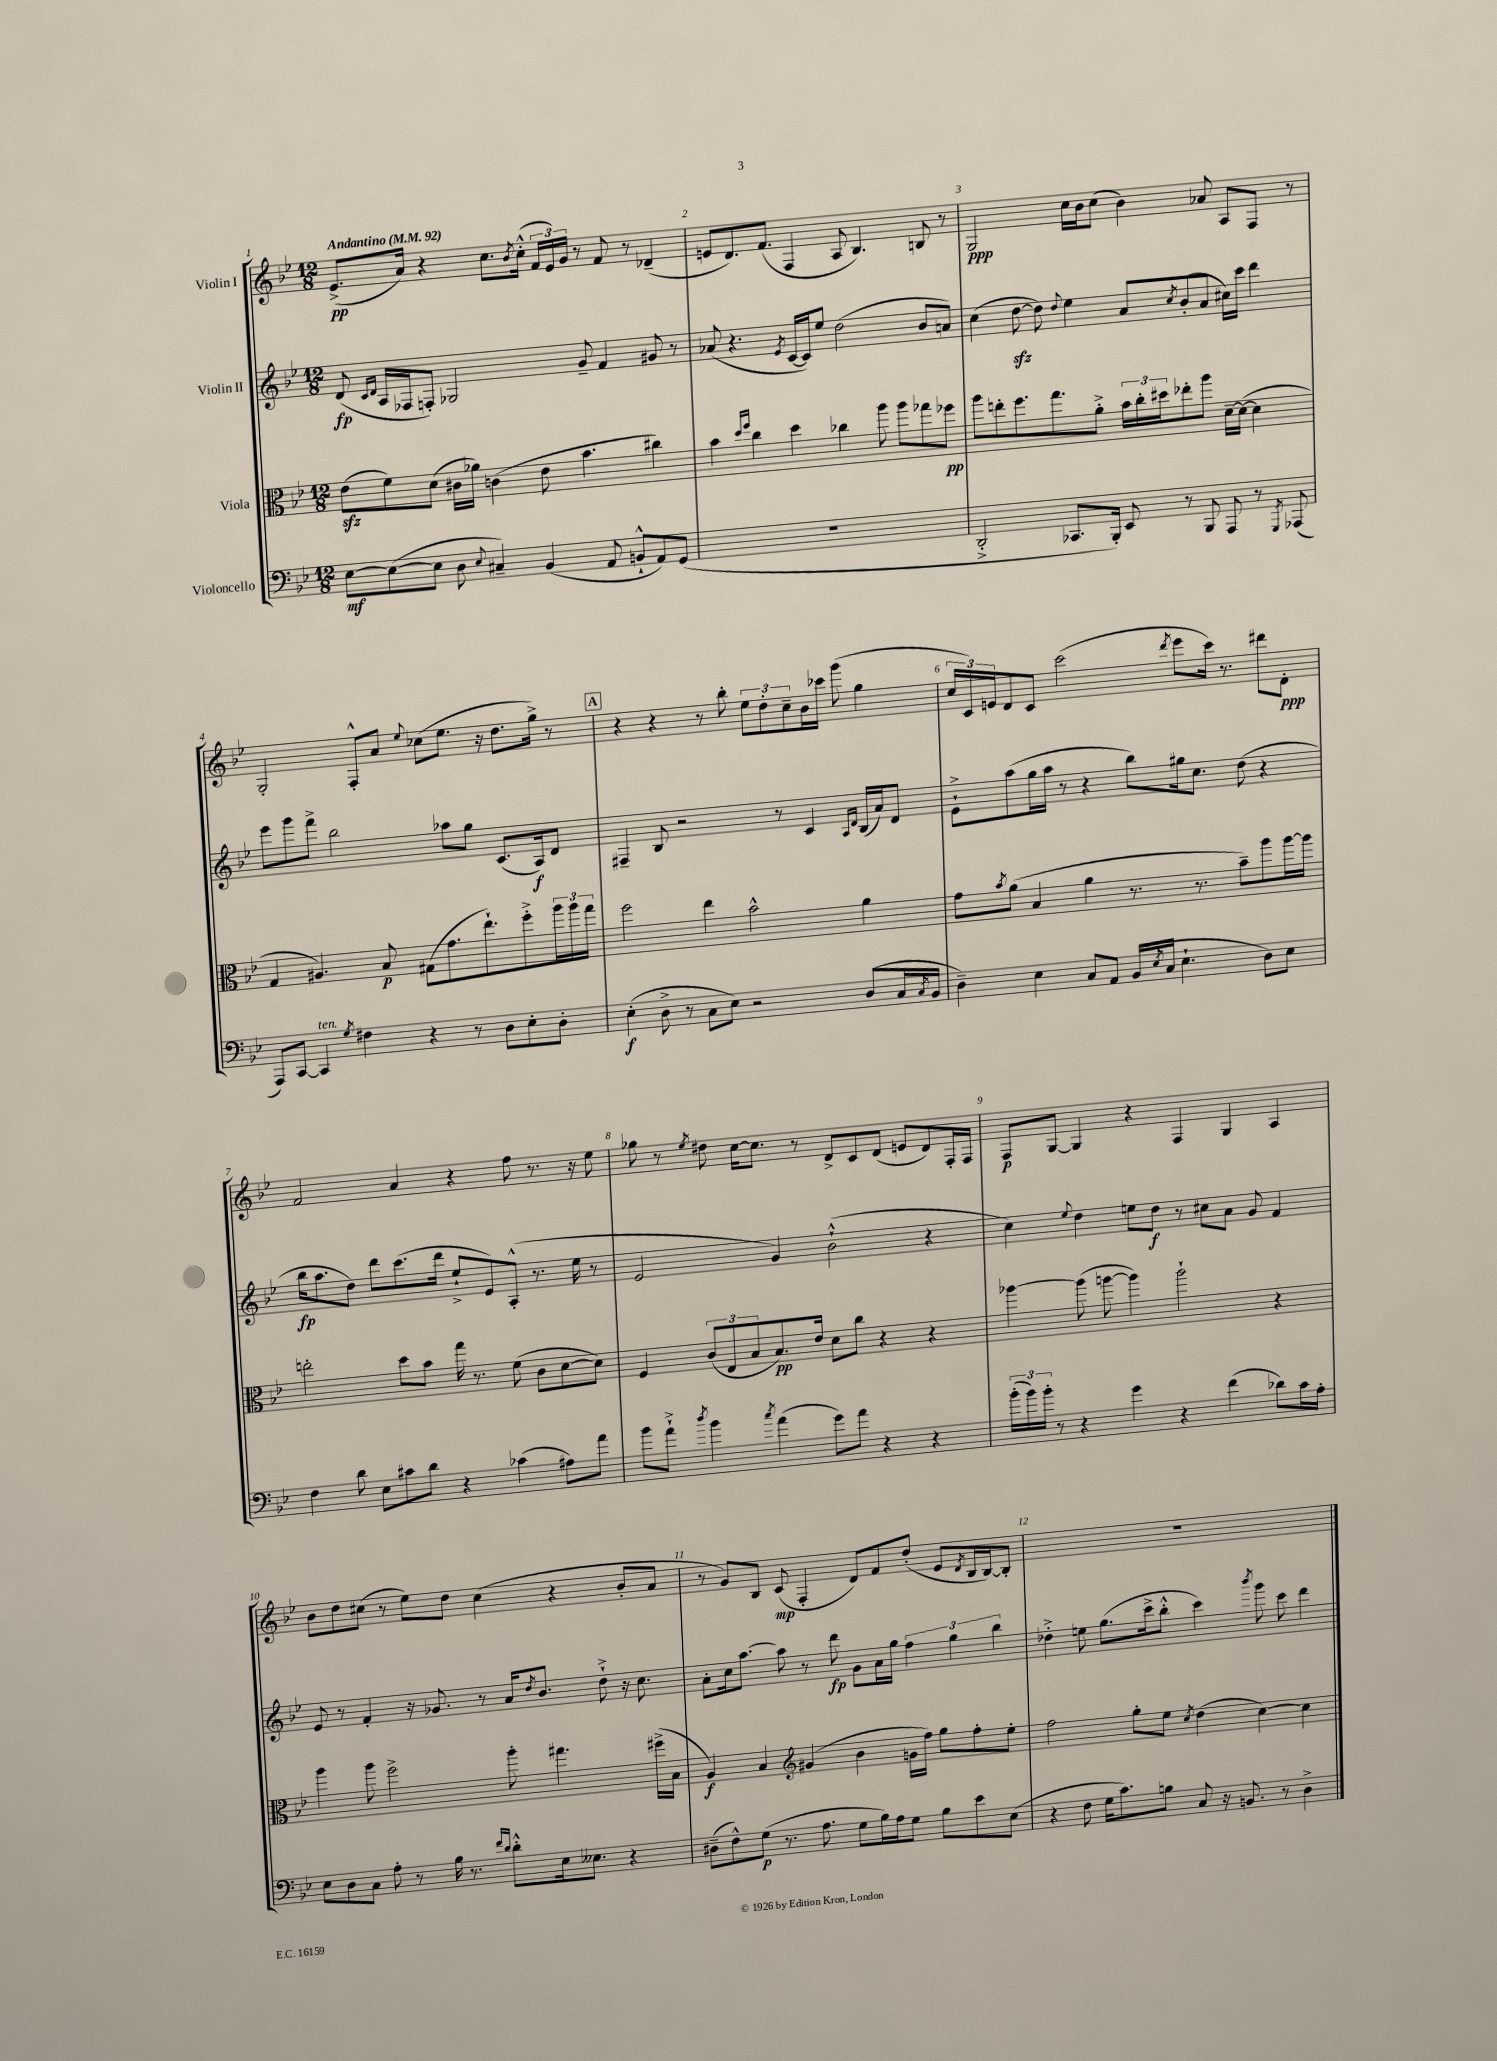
<<
\new StaffGroup <<
\new Staff = "s0" \with { instrumentName = "Violin I" } {
    \clef treble \key bes \major \numericTimeSignature \time 12/8 \tempo "Andantino" 4 = 92
    ees'8.->\pp( a'16) r4 c''8. \acciaccatura { bes'8 } c''16-.-^( \tuplet 3/2 { f'16 ees'16) g'16 } r8 f'8 r8 des'4--( |
    e'8 d'8.) f'8.( f4 a8 bes4.) b8 r8 |
    g2\ppp c''16 bes'16 c''8( bes'4) aes'8 a8 f8 r8 |
    g2-. f8-.-^ a'8 \appoggiatura { ees''8 } ces''8( ees''8. r16 d''8. g''16->) r8 |
    \mark \markup { \box "A" } r4 r4 r8 bes''8-. \tuplet 3/2 { ees''8 d''8-. c''8-- } bes'16 ces'''16 g'''8( g''4 |
    \tuplet 3/2 { c''16 c'16) e'16 } d'8 c'8 c'''2( \acciaccatura { d'''8 } ees'''8 c'''16) r8. dis'''8 d'8-.\ppp |
    f'2 a'4 r4 f''8 r8. r16 ees''8 |
    ges''8 r8 \acciaccatura { ees''8 } dis''8 c''16~ c''8. r8 d'8-> c'8 d'8( e'8 d'8) f16-. f16 |
    f8\p g8~ g4 r4 f4 g4 a4 |
    bes'8 d''8 cis''8( r8 ees''8) d''8 cis''4( r4 bes'8-. a'8 |
    r8 g'8) bes8 c'8\mp( f4-. d'8) f'8 d''8-.( ees'8 \acciaccatura { d'8 } bes16 bes16~) bes8-. |
    R1. \bar "|." |
}
\new Staff = "s1" \with { instrumentName = "Violin II" } {
    \clef treble \key bes \major \numericTimeSignature \time 12/8
    d'8\fp( \grace { c'16 d'16 } a16 fes16 f8-.) ges2 g'8-- f'4 gis'8 r8 |
    aes'8( r4. \acciaccatura { ees'8 } c'16~ c'16) ees''8 d''2( bes'8 a'8) |
    c''4( d''8~\sfz d''8) \appoggiatura { d''8 } ees''4 a'8 \acciaccatura { c''8 } bes'8-.( a'8 cis''16) c'''16 d'''4 |
    ees'''8 g'''8 f'''8-> bes''2 aes''8 g''8 c'8.( a16\f) d'8 |
    \mark \markup { \box "A" } fis4-- bes8 r2 r8 c'4 \grace { a16 d'16 } bes16( a'16) d'8 |
    ees'8-!-> a''8( g''16 a''16 r8 r4 bes''8) gis''16 c''8. d''8( r4 |
    bes''16\fp a''8. d''8) d'''8 c'''8.( d'''16 ees''8-!-> ees'8) a8-.-^( r8. ees''16 r8 |
    ees'2 g'4) bes'2-!-^( r4 |
    c''4) \appoggiatura { ees''8 } d''4 e''8 d''8\f r8 cis''8 a'8 g'8 f'4 |
    ees'8 r8 f'4-. r16 ges'8. r8 a'16 \acciaccatura { d''8 } bes'8. d''8-!-> r16 c''8. |
    a'8-. c''16 a''8.~ a''8 r8 d'''8\fp g'8 a'16 g''16 \tuplet 3/2 { f''4 g''4 bes''4 } |
    des''4-.-> e''8 g''8.( c'''16-> bes''8-.-^ c'''4) \acciaccatura { bes'''8 } g'''8 c'''8 d'''4 \bar "|." |
}
\new Staff = "s2" \with { instrumentName = "Viola" } {
    \clef alto \key bes \major \numericTimeSignature \time 12/8
    ees'8\sfz( f'8) d'8( cis'16 aes'16) c'4( ees'8 bes'4. cis''4) |
    bes'4 \grace { d''16 f''16 } c''4 d''4 ces''4 a''8 a''8 ges''8 fes''8\pp |
    a''8 e''8-. f''8. g''8. a'8-.-> \tuplet 3/2 { bes'16 c''16-. dis''16 } ees''8-. a''8 d'16~-- d'16~( d'4 |
    g4 ais4.) bes8\p gis8( g'8. ees''8.-!) f''8-.-> \tuplet 3/2 { a''16 a''16 g''16 } |
    \mark \markup { \box "A" } f''2 ees''4 bes'2-^ a'4 |
    g'8 \acciaccatura { bes'8 } a'8( bes4 a'4 r8. r8. bes'8--) a''8 a''16~ a''16 |
    e''2-. d''8 bes'8 g''16 r8. f'8( c'8 d'8~ d'8) |
    f4 \tuplet 3/2 { c'8( ees8 bes8 } bes8.\pp) ees'16 d'8 c''8 r4 r4 |
    aes''4~ aes''8( a''8~ a''4) a''2-! r4 |
    a''4 a''8 f''2-> a''8-. gis''4. fis''16->( bes16 |
    a4\f) bes4 \clef treble gis'4( bes'4 g'16 f''16) g''8 f''8-. ees''8-. |
    f''2 g''8-. ees''8 \acciaccatura { c''8 } d''4( c''4~) c''4 \bar "|." |
}
\new Staff = "s3" \with { instrumentName = "Violoncello" } {
    \clef bass \key bes \major \numericTimeSignature \time 12/8
    ees8~\mf ees8~( ees8 d8 \appoggiatura { ees8 } cis4--) bes,4( a,8 b,8-!-^ a,8) g,8( |
    R1. |
    d,2-.-> ces,8. bes,,16-.) ees,8 r8 bes,,8 a,,8 r8 \acciaccatura { g,,8 } aes,,8( |
    a,,8) c,8~ c,4^\markup { \italic "ten." } \acciaccatura { g8 } fis4 r4 r8 d8 ees8-. d8-. |
    \mark \markup { \box "A" } ees4-.\f( d8-> r8 c8 ees8) r2 d8( c16 \acciaccatura { c8 } bes,16 |
    d4--) ees4 c8 a,8 bes,16( \acciaccatura { ees8 } c16 ees4.-! d8) ees8 |
    f4 d'8 ees8 cis'8 d'8 r4 ces'4( ais8) a'8 |
    bes'8 a'8-!-> \acciaccatura { d''8 } bes'4 \acciaccatura { c''8 } a'4( g'8) a'8 r4 r4 |
    \tuplet 3/2 { bes'16-.( bes'16) bes'16-. } r8 r4 g'4 r4 f'4( des'8) c'16 a16-. |
    ees8 d8 c8 a8-. r8 bes16 r8. \grace { f'16 d'16 } d'8-.-^ ees16 eeses8. r4 |
    dis8--( f8-^) g8\p( r8. a8. g8 bes16) a16 g8 bes8 ees'8 ees8( |
    r4 f8 g16 c'8.) b8 c8 r16 b,8. r8 d4-> \bar "|." |
}
>>
>>
\layout { \context { \Score \override BarNumber.break-visibility = ##(#f #t #t) barNumberVisibility = #all-bar-numbers-visible } }
